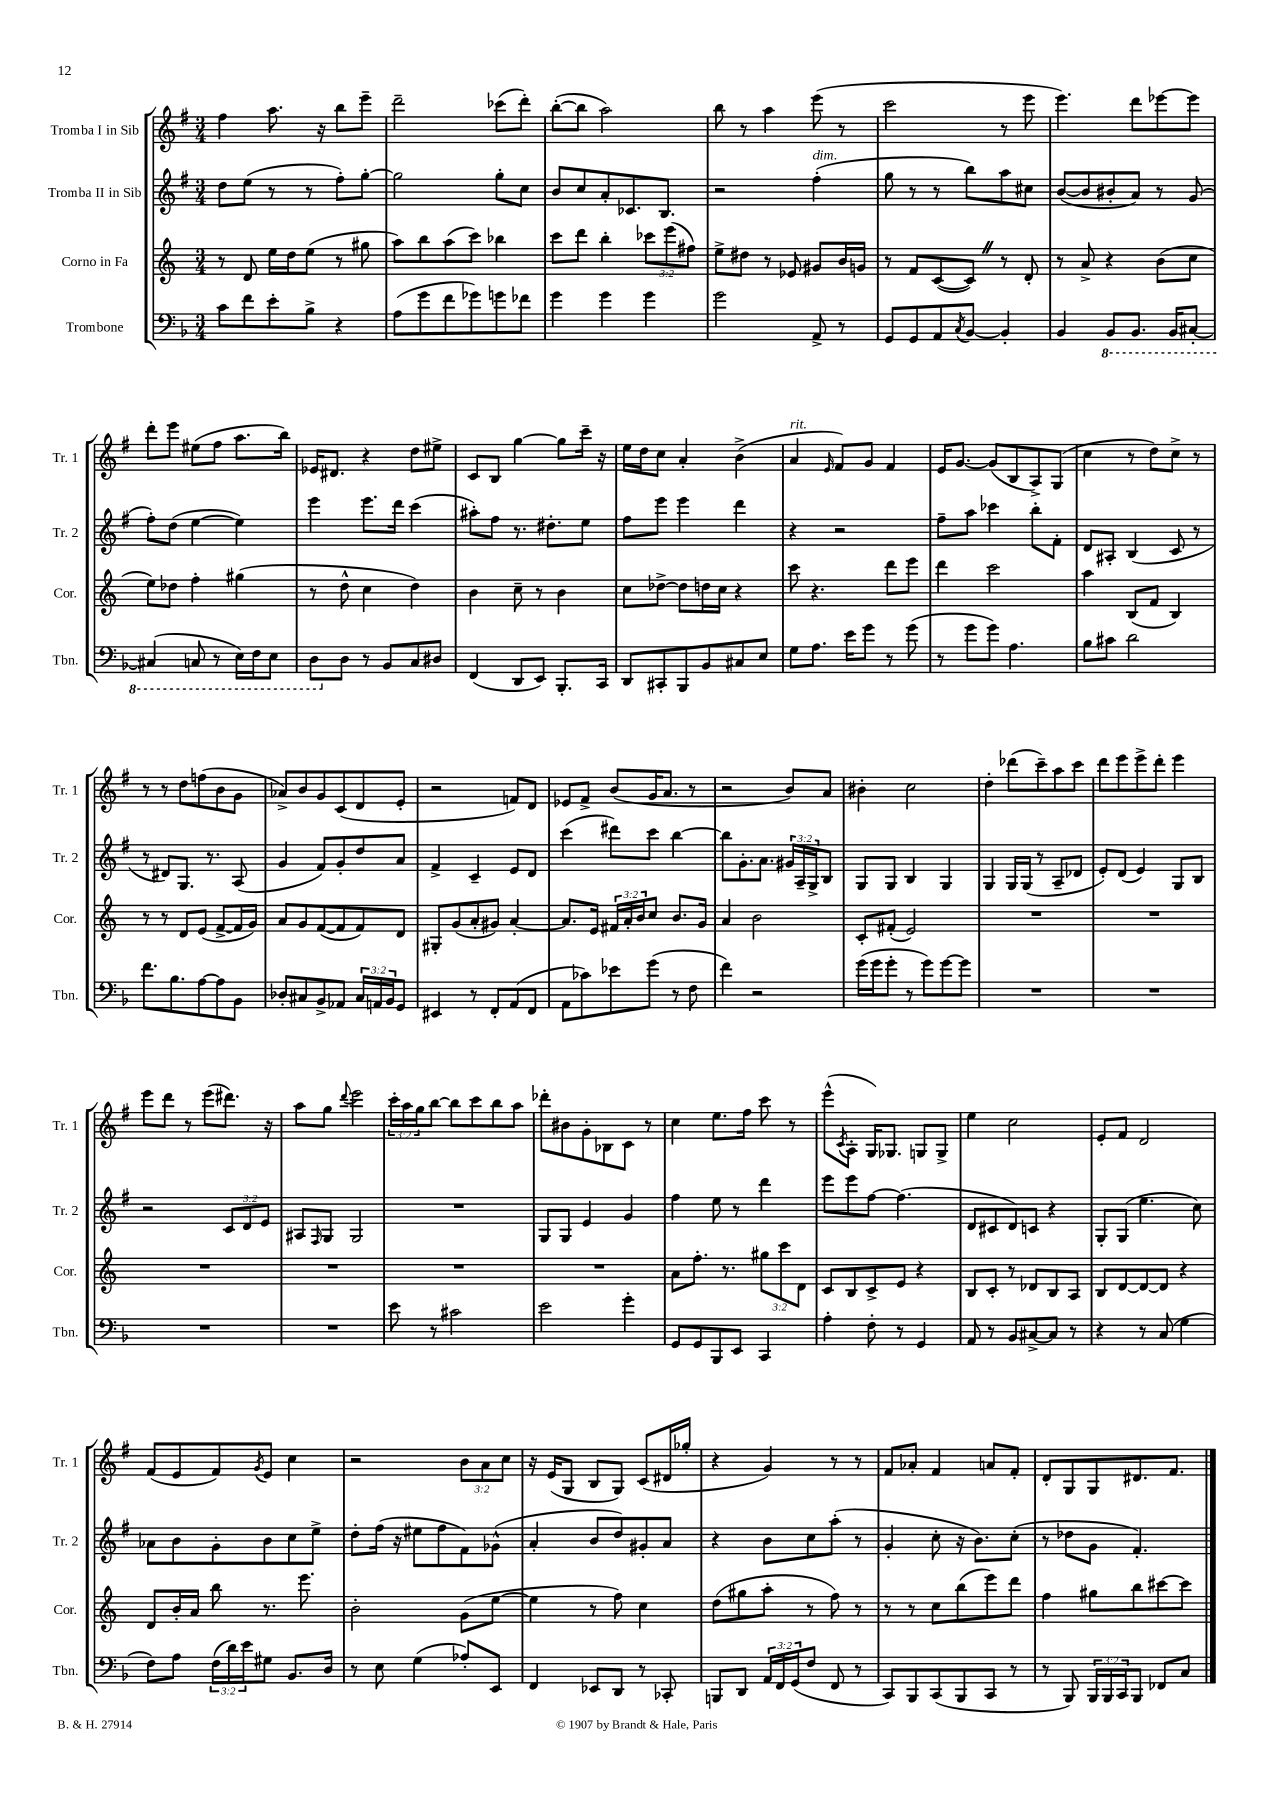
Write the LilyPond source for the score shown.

<<
\new StaffGroup <<
\new Staff = "s0" \with { instrumentName = "Tromba I in Sib" shortInstrumentName = "Tr. 1" } {
    \clef treble \key g \major \numericTimeSignature \time 3/4 \override Staff.TupletNumber.text = #tuplet-number::calc-fraction-text
    fis''4 a''8. r16 b''8 e'''8-- |
    d'''2-- ces'''8( d'''8-.) |
    b''8~-.( b''8 a''2) |
    b''8 r8 a''4 e'''8( r8 |
    c'''2 r8 e'''8 |
    e'''4.) d'''8 ees'''8~ ees'''8 |
    d'''8-. e'''8 eis''8( fis''8 a''8. b''16) |
    ees'16 dis'8. r4 d''8 eis''8-> |
    c'8 b8 g''4~ g''8 c'''16-- r16 |
    e''16 d''16 c''8 a'4-. b'4->( |
    a'4^\markup { \italic "rit." } \grace { e'16 } fis'8) g'8 fis'4 |
    e'16 g'8.~ g'8( b8 a8->) g8( |
    c''4 r8 d''8) c''8-> r8 |
    r8 r8 d''8 f''8( b'8 g'8 |
    aes'8->) b'8 g'8 c'8( d'8 e'8-. |
    r2 f'8) d'8 |
    ees'8 fis'8-> b'8( g'16 a'8. r8 |
    r2 b'8) a'8 |
    bis'4-. c''2 |
    d''4-. des'''8( c'''8--) a''8 c'''8 |
    d'''8 e'''8 e'''8-> d'''8-. e'''4 |
    e'''8 d'''8 r8 e'''8( dis'''8.) r16 |
    a''8 g''8 \appoggiatura { d'''8 } e'''2 |
    \tuplet 3/2 { c'''16-. a''16 g''16 } b''8~ b''8 c'''8 b''8 a''8 |
    des'''8-. bis'8 g'8-. bes8 c'8 r8 |
    c''4 e''8. fis''16 c'''8 r8 |
    e'''8-^( \acciaccatura { c'8 } a8-. g16) ges8. g8 g8-> |
    e''4 c''2 |
    e'8-. fis'8 d'2 |
    fis'8( e'8 fis'8) \acciaccatura { g'8 } e'8 c''4 |
    r2 \tuplet 3/2 { b'8 a'8 c''8 } |
    r16 e'16( g8 b8 g8) c'8( dis'16 ges''16-. |
    r4 g'4) r8 r8 |
    fis'8 aes'8-. fis'4 a'8 fis'8-. |
    d'8-. g8 g8 dis'8. fis'8. \bar "|." |
}
\new Staff = "s1" \with { instrumentName = "Tromba II in Sib" shortInstrumentName = "Tr. 2" } {
    \clef treble \key g \major \numericTimeSignature \time 3/4 \override Staff.TupletNumber.text = #tuplet-number::calc-fraction-text
    d''8 e''8( r8 r8 fis''8-.) g''8~-. |
    g''2 g''8-. c''8 |
    b'8 c''8 a'8-. ces'8. b8. |
    r2 fis''4-.^\markup { \italic "dim." }( |
    g''8 r8 r8 b''8) a''8 cis''8 |
    b'8~( b'8 bis'8-. a'8) r8 g'8( |
    fis''8-.) d''8( e''4~ e''4) |
    e'''4 e'''8. d'''16 c'''4( |
    ais''8-.) fis''8 r8. dis''8.-. e''8 |
    fis''8 e'''8 e'''4 d'''4 |
    r4 r2 |
    fis''8-- a''8 ces'''4 b''8-. fis'8-. |
    d'8 ais8-. b4( c'8 r8 |
    r8 dis'8) g8. r8. a8( |
    g'4 fis'8) g'8-. d''8 a'8 |
    fis'4-> c'4-- e'8 d'8 |
    c'''4( dis'''8) c'''8 b''4~ |
    b''8 g'8.-. a'8. \tuplet 3/2 { gis'16 a16-- g16-> } b8 |
    g8 g8 b4 g4 |
    g4 g16 g16( r8 a8-- des'8 |
    e'8-.) d'8( e'4) g8 b8 |
    r2 \tuplet 3/2 { c'8 d'8 e'8 } |
    ais8 \grace { fis16 } g8 g2 |
    R2. |
    g8 g8 e'4 g'4 |
    fis''4 e''8 r8 d'''4 |
    e'''8 e'''8 fis''8~ fis''4.( |
    d'8 cis'8 d'8) c'8 r4 |
    g8-. g8( e''4. c''8) |
    aes'8 b'8 g'8-. b'8 c''8 e''8-> |
    d''8-. fis''16( r16 eis''8 fis''8 fis'8) ges'8-^( |
    a'4-. b'8 d''8) gis'8-. a'8 |
    r4 b'8 c''8 a''8-.( r8 |
    g'4-. c''8-. r16 b'8.) c''8-.( |
    r8 des''8 g'8 fis'4.-.) \bar "|." |
}
\new Staff = "s2" \with { instrumentName = "Corno in Fa" shortInstrumentName = "Cor." } {
    \clef treble \key c \major \numericTimeSignature \time 3/4 \override Staff.TupletNumber.text = #tuplet-number::calc-fraction-text
    r8 d'8 e''16 d''16 e''8( r8 gis''8 |
    a''8) b''8 a''8( c'''8) bes''4 |
    c'''8 d'''8 b''4-. \tuplet 3/2 { ces'''8 e'''8( fis''8) } |
    e''8-> dis''8 r8 ees'8 gis'8 b'16 g'16 |
    r8 f'8 c'8~( c'8) \once \override BreathingSign.text = \markup { \musicglyph "scripts.caesura.straight" } \breathe r8 d'8-. |
    r8 a'8-> r4 b'8( c''8 |
    e''8) des''8 f''4-. gis''4( |
    r8 d''8-^ c''4 d''4) |
    b'4 c''8-- r8 b'4 |
    c''8 des''8~-> des''8 d''16 c''16 r4 |
    c'''8 r4. d'''8 e'''8 |
    d'''4 c'''2 |
    a''4 b8( f'8 b4) |
    r8 r8 d'8 e'8( f'8~-> f'16 g'16) |
    a'8 g'8 f'8~( f'8 f'8) d'8 |
    gis8-. g'8( a'8-. gis'8) a'4~-. |
    a'8. e'16 \tuplet 3/2 { fis'16 a'16-. b'16 } c''8 b'8. g'16 |
    a'4 b'2 |
    c'8-. fis'8-.( e'2) |
    R2. |
    R2. |
    R2. |
    R2. |
    R2. |
    R2. |
    a'8 f''8.-. r8. \tuplet 3/2 { gis''8 c'''8 d'8 } |
    c'8 b8 c'8-> e'8 r4 |
    b8 c'8-. r8 des'8 b8 a8 |
    b8 d'8~ d'8~ d'8 r4 |
    d'8 b'16-. a'16 b''8 r8. e'''8. |
    b'2-. g'8( e''8~ |
    e''4 r8 f''8) c''4 |
    d''8( gis''8 a''8-. r8 f''8) r8 |
    r8 r8 c''8 b''8( e'''8) d'''8 |
    f''4 gis''8 b''8 cis'''8~ cis'''8 \bar "|." |
}
\new Staff = "s3" \with { instrumentName = "Trombone" shortInstrumentName = "Tbn." } {
    \clef bass \key f \major \numericTimeSignature \time 3/4 \override Staff.TupletNumber.text = #tuplet-number::calc-fraction-text
    c'8 f'8 e'8-. bes8-> r4 |
    a8( g'8 f'8 ges'8) g'8 fes'8 |
    g'4 g'4 g'4 |
    g'2 a,8-> r8 |
    g,8 g,8 a,8 \acciaccatura { c8 } bes,8~ bes,4-. |
    bes,4 \ottava #-1 bes,,8 bes,,8. bes,,16 cis,8~-. |
    cis,4( c,8 r8 e,16) f,16 e,8 |
    d,8 \ottava #0 d8 r8 bes,8 c8 dis8 |
    f,4( d,8 e,8) bes,,8.-. c,16 |
    d,8 cis,8-. bes,,8 bes,8 cis8 e8 |
    g8 a8. e'16 g'8 r8 g'8( |
    r8 g'8 g'8) a4. |
    bes8 cis'8 d'2 |
    f'8. bes8. a8~ a8 bes,8 |
    des8-. cis8 bes,8-> aes,8 \tuplet 3/2 { cis16 a,16 bes,16 } g,8 |
    eis,4 r8 f,8-. a,8( f,8 |
    a,8 ces'8) ees'8 g'8( r8 f8 |
    f'4) r2 |
    g'16( g'16 g'8-. r8 g'8) g'8~ g'8 |
    R2. |
    R2. |
    R2. |
    R2. |
    e'8 r8 cis'2 |
    e'2 g'4-. |
    g,8 g,8 bes,,8 e,8 c,4 |
    a4-. f8-. r8 g,4 |
    a,8 r8 bes,8 cis8~-> cis8 r8 |
    r4 r8 c8( g4 |
    f8) a8 \tuplet 3/2 { f16( d'16) e'16 } gis8 bes,8. d16 |
    r8 e8 g4( aes8-.) e,8 |
    f,4 ees,8 d,8 r8 ces,8-. |
    b,,8 d,8 \tuplet 3/2 { a,16 f,16 g,16( } f8 f,8 r8 |
    c,8) bes,,8 c,8( bes,,8 c,8 r8 |
    r8 bes,,8) \tuplet 3/2 { bes,,16 bes,,16 c,16 } bes,,8 fes,8 c8 \bar "|." |
}
>>
>>
\layout { \context { \Score \remove "Bar_number_engraver" } }
